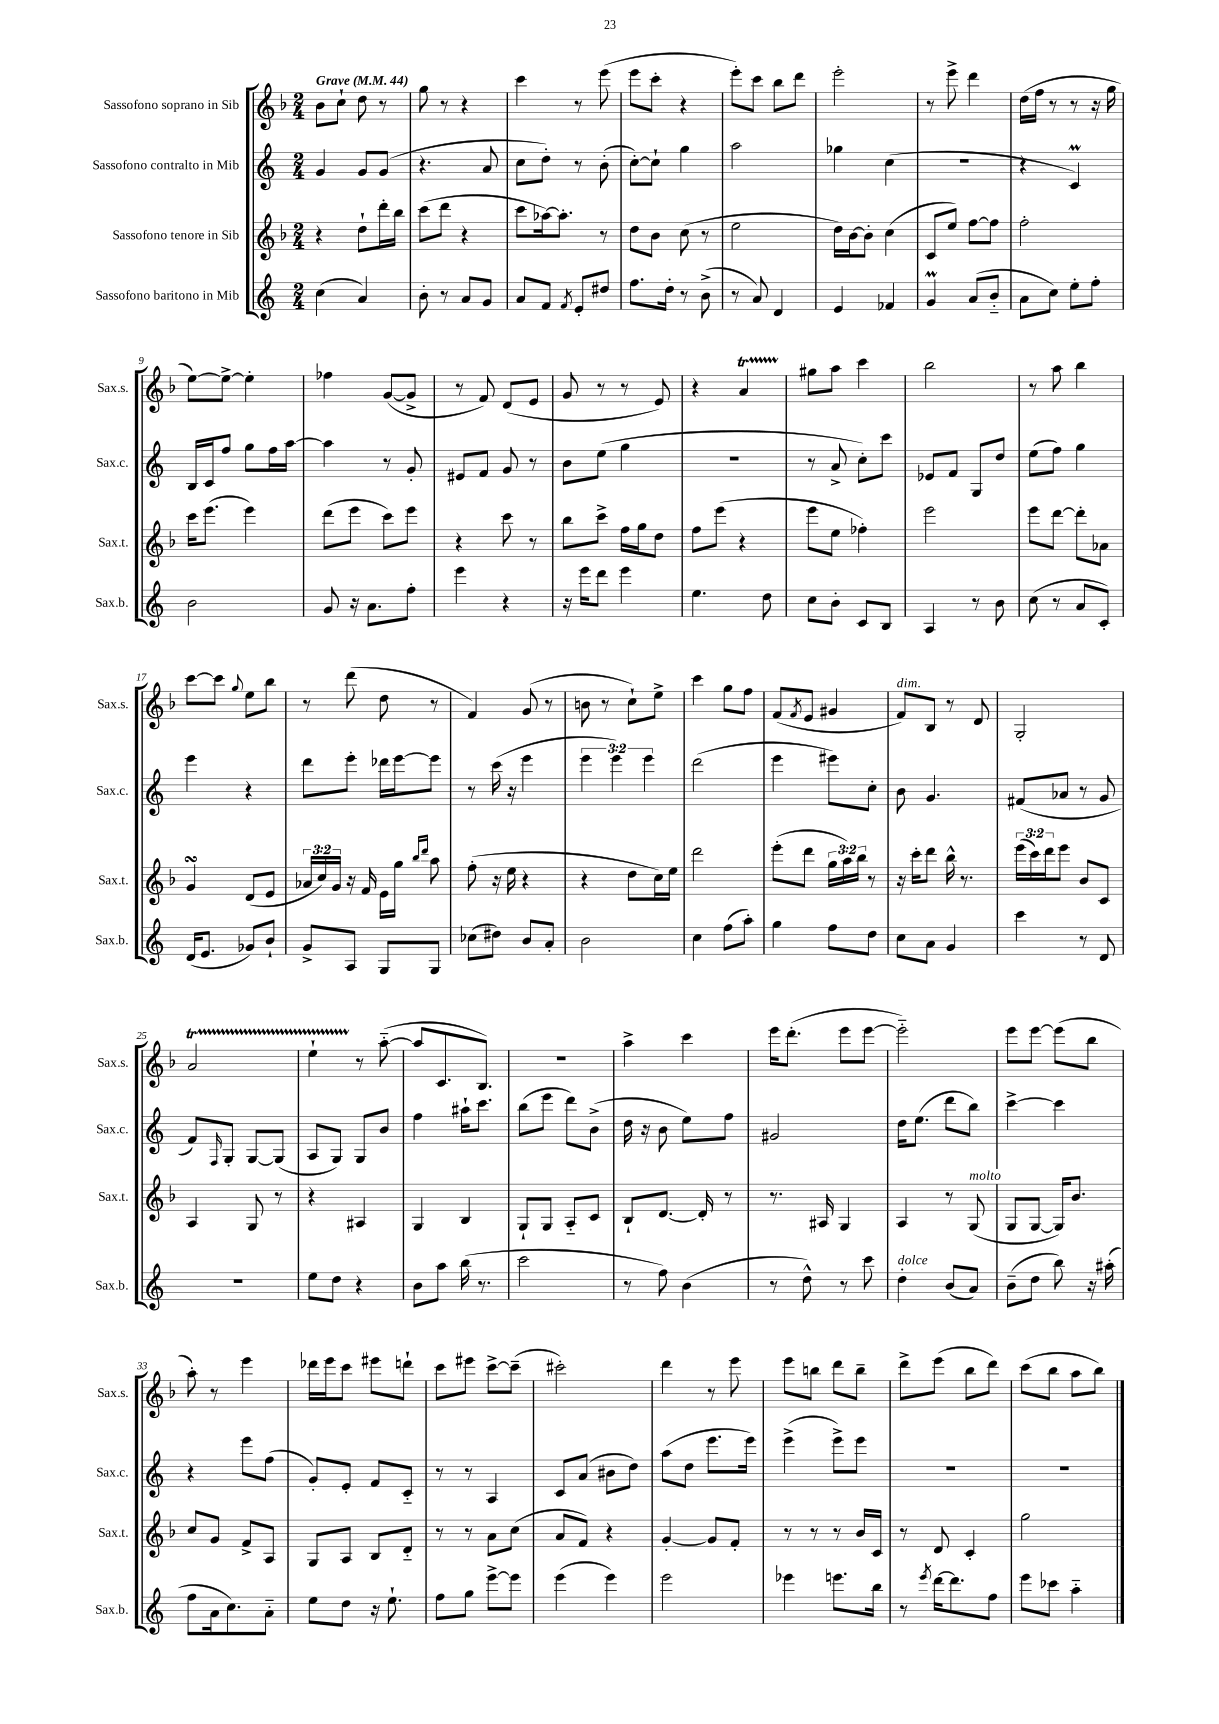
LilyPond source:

<<
\new StaffGroup <<
\new Staff = "s0" \with { instrumentName = "Sassofono soprano in Sib" shortInstrumentName = "Sax.s." } {
    \clef treble \key f \major \numericTimeSignature \time 2/4 \tempo "Grave" 4 = 44
    bes'8 c''8-! d''8 r8 |
    g''8 r8 r4 |
    c'''4 r8 e'''8( |
    e'''8 c'''8-. r4 |
    e'''8-.) c'''8 bes''8 d'''8 |
    e'''2-. |
    r8 e'''8-> d'''4 |
    d''16( f''16 r8 r8 r16 g''16 |
    e''8~) e''8~-> e''4-. |
    fes''4 g'8~( g'8-> |
    r8 f'8) d'8( e'8 |
    g'8 r8 r8 e'8) |
    r4 a'4\startTrillSpan |
    gis''8\stopTrillSpan a''8 c'''4 |
    bes''2 |
    r8 a''8 bes''4 |
    c'''8~ c'''8 \appoggiatura { g''8 } e''8 bes''8 |
    r8 d'''8( d''8 r8 |
    f'4) g'8( r8 |
    b'8 r8 c''8-!) e''8-> |
    c'''4 g''8 f''8 |
    f'8( \acciaccatura { f'8 } e'8 gis'4 |
    f'8^\markup { \italic "dim." }) bes8 r8 d'8 |
    g2-. |
    a'2\startTrillSpan |
    e''4-! r8\stopTrillSpan a''8~-_( |
    a''8 c'8. bes8.) |
    R2 |
    a''4-> c'''4 |
    e'''16 d'''8.-.( e'''8 e'''8~ |
    e'''2-_) |
    e'''8 e'''8~ e'''8( bes''8 |
    a''8-.) r8 e'''4 |
    des'''16 e'''16 c'''8 eis'''8 d'''8-! |
    c'''8 eis'''8 c'''8~-> c'''8--( |
    cis'''2-.) |
    d'''4 r8 e'''8 |
    e'''8 b''8 d'''8 b''8-- |
    d'''8-> e'''8( bes''8 d'''8) |
    c'''8( bes''8 a''8 bes''8) \bar "|." |
}
\new Staff = "s1" \with { instrumentName = "Sassofono contralto in Mib" shortInstrumentName = "Sax.c." } {
    \clef treble \key c \major \numericTimeSignature \time 2/4 \override Staff.TupletNumber.text = #tuplet-number::calc-fraction-text
    g'4 g'8 g'8( |
    r4. a'8 |
    c''8 d''8-.) r8 b'8-.( |
    c''8~-.) c''8-! g''4 |
    a''2 |
    ges''4 c''4( |
    R2 |
    r4 c'4\prall) |
    b16 c'16 f''8 g''8 f''16 a''16~ |
    a''4 r8 g'8-. |
    eis'8 f'8 g'8 r8 |
    b'8 e''8( g''4 |
    R2 |
    r8 a'8-> c''8-.) c'''8 |
    ees'8 f'8 g8 d''8 |
    e''8( f''8) g''4 |
    e'''4 r4 |
    d'''8 e'''8-. des'''16 e'''16~ e'''8 |
    r8 c'''16( r16 e'''4 |
    \tuplet 3/2 { e'''4 e'''4) e'''4 } |
    d'''2( |
    e'''4 eis'''8) c''8-. |
    b'8 g'4. |
    fis'8( aes'8 r8 g'8 |
    f'8) \grace { f16 } g8-. g8~ g8( |
    a8 g8) g8 b'8 |
    f''4 ais''16-! c'''8. |
    b''8( e'''8 d'''8) b'8->( |
    d''16 r16 b'8 e''8) f''8 |
    gis'2 |
    d''16 e''8.( d'''8 b''8) |
    c'''4~-> c'''4 |
    r4 e'''8 f''8( |
    g'8-.) e'8-. f'8 c'8-_ |
    r8 r8 a4 |
    c'8 a'8( bis'8 d''8) |
    a''8( d''8 e'''8. e'''16) |
    e'''4->( e'''8->) e'''8 |
    R2 |
    R2 \bar "|." |
}
\new Staff = "s2" \with { instrumentName = "Sassofono tenore in Sib" shortInstrumentName = "Sax.t." } {
    \clef treble \key f \major \numericTimeSignature \time 2/4 \override Staff.TupletNumber.text = #tuplet-number::calc-fraction-text
    r4 d''8-! d'''16-. bes''16 |
    c'''8( d'''8 r4 |
    c'''8 aes''16~) aes''8.-. r8 |
    d''8 bes'8 c''8( r8 |
    e''2 |
    d''16) bes'16~ bes'8-. c''4( |
    c'8 e''8) f''8~ f''8 |
    f''2-. |
    c'''16 e'''8.( e'''4) |
    d'''8( e'''8 c'''8) e'''8 |
    r4 c'''8 r8 |
    bes''8 c'''8-> f''16 g''16 d''8 |
    f''8 e'''8( r4 |
    e'''8 e''8 fes''4-.) |
    e'''2 |
    e'''8 d'''8~ d'''8-. aes'8 |
    g'4\turn d'8( e'8 |
    \tuplet 3/2 { aes'16 c''16) g'16 } r16 f'16 e'16 g''16 \grace { bes''16 d'''16 } a''8 |
    f''8-.( r16 e''16 r4 |
    r4 d''8 c''16) e''16 |
    d'''2 |
    e'''8-.( d'''8 \tuplet 3/2 { g''16 a''16) bes''16 } r8 |
    r16 c'''16-. d'''8 bes''16-^ r8. |
    \tuplet 3/2 { e'''16( c'''16) d'''16 } e'''8 bes'8 c'8 |
    a4 g8 r8 |
    r4 ais4 |
    g4 bes4 |
    g8-! g8 a8-_ c'8 |
    bes8-! d'8.~ d'16-. r8 |
    r8. ais16 g4 |
    a4 r8 g8^\markup { \italic "molto" }( |
    g8 g8~ g16) bes'8. |
    c''8 g'8 f'8-> a8 |
    g8 a8 bes8 d'8-_ |
    r8 r8 a'8 c''8( |
    a'8 f'8) r4 |
    g'4~-. g'8 f'8-. |
    r8 r8 r8 bes'16 c'16 |
    r8 d'8 c'4-. |
    g''2 \bar "|." |
}
\new Staff = "s3" \with { instrumentName = "Sassofono baritono in Mib" shortInstrumentName = "Sax.b." } {
    \clef treble \key c \major \numericTimeSignature \time 2/4
    c''4( a'4) |
    b'8-. r8 a'8 g'8 |
    a'8 f'8 \acciaccatura { f'8 } e'8-. dis''8 |
    f''8. d''16-. r8 b'8->( |
    r8 a'8) d'4 |
    e'4 fes'4 |
    g'4\prall a'8( b'8-_ |
    a'8 c''8) e''8-. f''8-. |
    b'2 |
    g'8 r16 a'8. f''8-. |
    e'''4 r4 |
    r16 e'''16 d'''8 e'''4 |
    e''4. d''8 |
    c''8 b'8-. c'8 b8 |
    a4 r8 b'8 |
    c''8( r8 a'8 c'8-.) |
    d'16( e'8. ges'8) b'8-! |
    g'8-> a8 g8 g8 |
    ces''8( dis''8) b'8 a'8-. |
    b'2 |
    c''4 f''8( a''8-.) |
    g''4 f''8 d''8 |
    c''8 a'8 g'4 |
    c'''4 r8 d'8 |
    R2 |
    e''8 d''8 r4 |
    b'8 a''8 b''16( r8. |
    c'''2 |
    r8 f''8) b'4( |
    r8 d''8-^) r8 c'''8 |
    d''4-.^\markup { \italic "dolce" } b'8( a'8) |
    b'8--( d''8 b''8) r16 ais''16-.( |
    f''8 a'16 c''8.) a'8-_ |
    e''8 d''8 r16 e''8.-! |
    f''8 g''8 e'''8~-> e'''8 |
    e'''4( e'''4) |
    e'''2 |
    ees'''4 e'''8. b''16 |
    r8 \acciaccatura { e'''8 } d'''16~ d'''8. f''8 |
    e'''8 ces'''8 a''4-_ \bar "|." |
}
>>
>>
